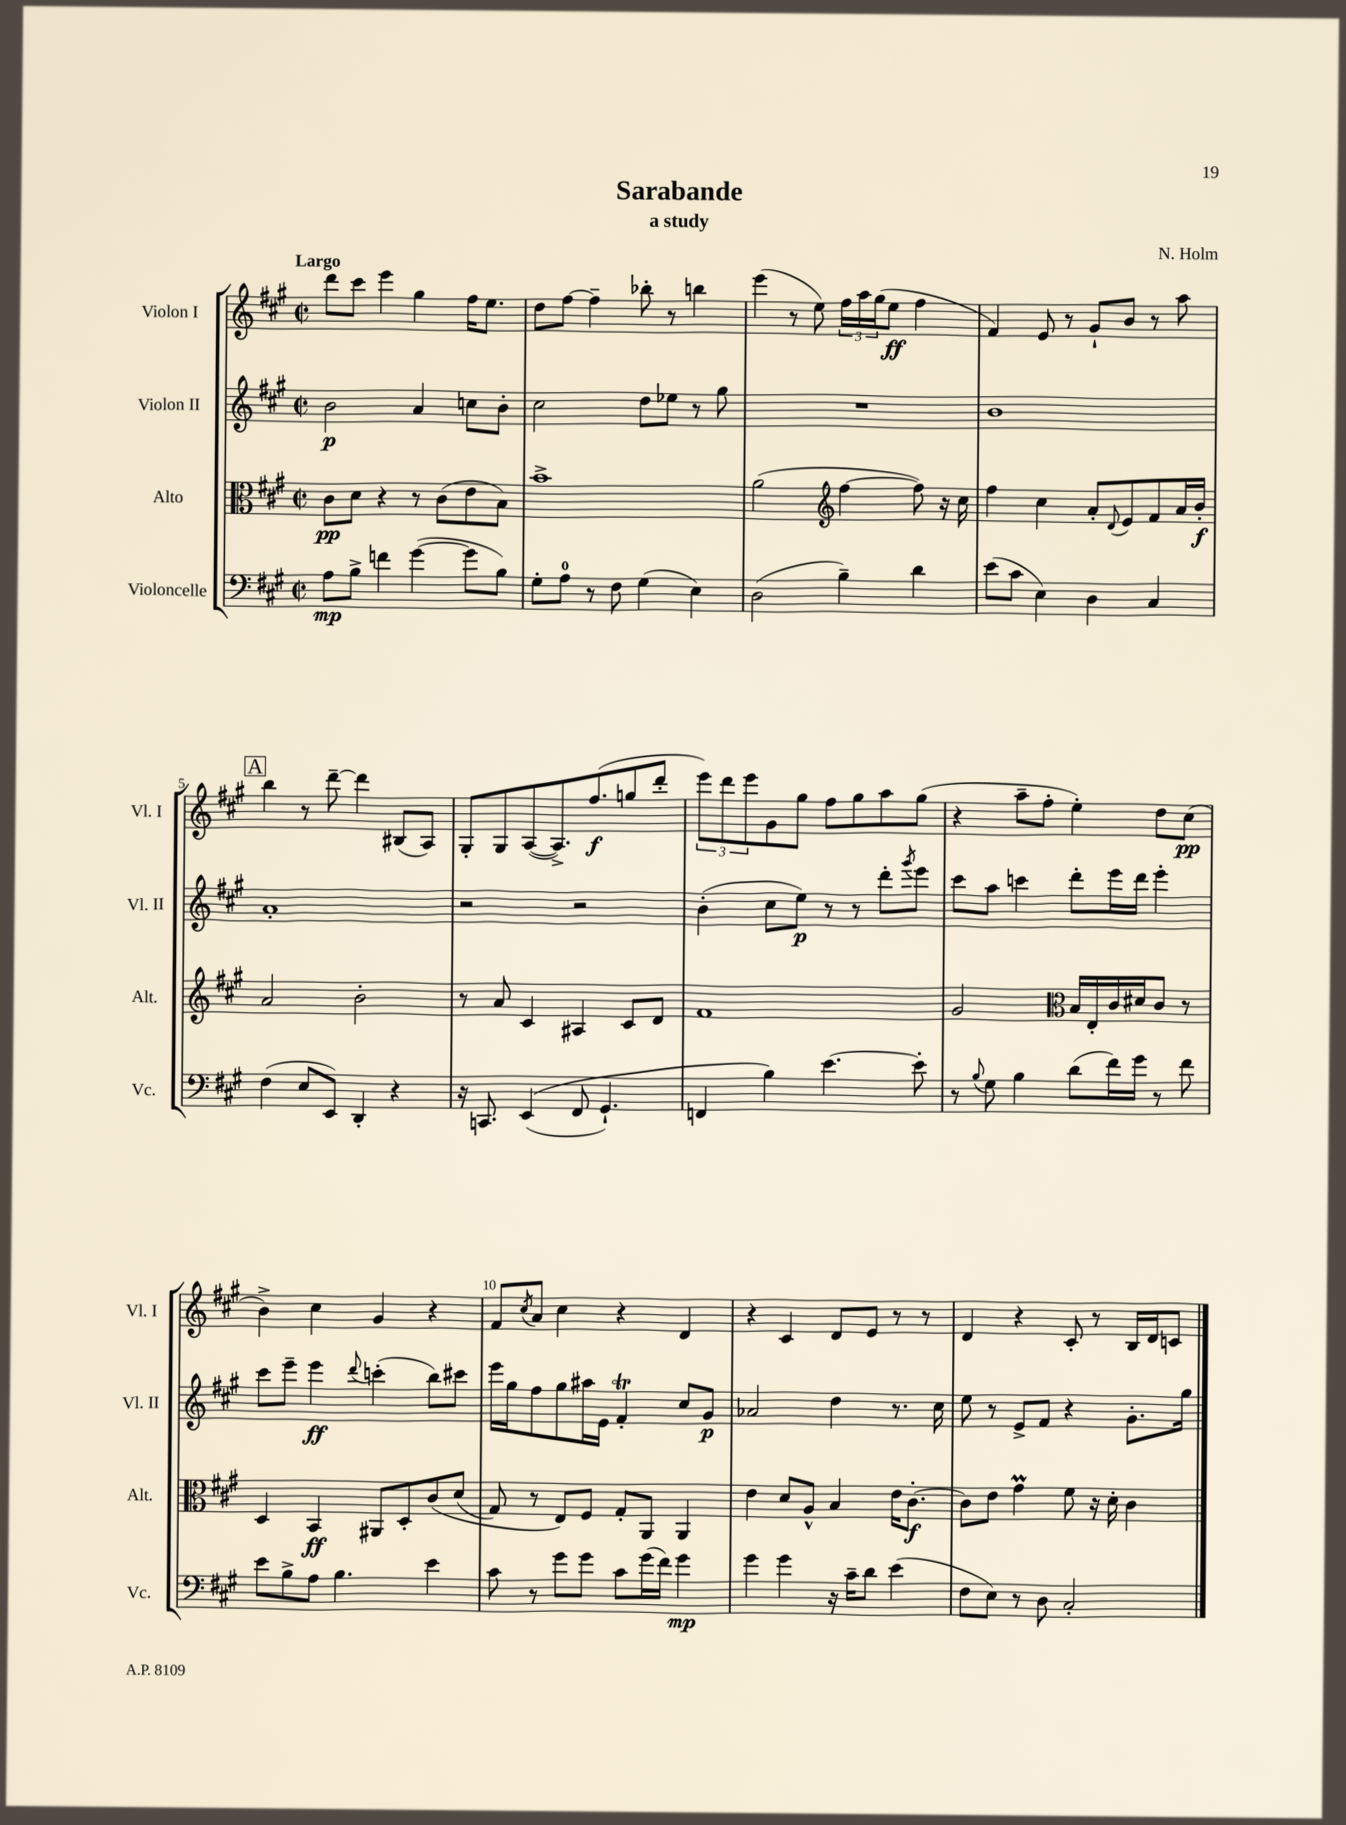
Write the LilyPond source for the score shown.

\header { title = "Sarabande" composer = "N. Holm" subtitle = "a study" }
<<
\new StaffGroup <<
\new Staff = "s0" \with { instrumentName = "Violon I" shortInstrumentName = "Vl. I" } {
    \clef treble \key a \major \defaultTimeSignature \time 2/2 \tempo "Largo"
    d'''8 cis'''8 e'''4 gis''4 fis''16 e''8. |
    d''8 fis''8~ fis''4-- bes''8-. r8 b''4 |
    e'''4( r8 e''8) \tuplet 3/2 { fis''16 a''16 gis''16( } e''8\ff fis''4 |
    fis'4) e'8 r8 gis'8-! b'8 r8 a''8 |
    \mark \markup { \box "A" } b''4 r8 d'''8~-- d'''4 bis8( a8) |
    gis8-. gis8 a8~( a8.->) fis''8.\f( g''8 d'''8-. |
    \tuplet 3/2 { e'''8) d'''8 e'''8 } gis'8 gis''8 fis''8 gis''8 a''8 gis''8( |
    r4 a''8-- fis''8-. e''4-.) d''8 cis''8\pp( |
    b'4->) cis''4 gis'4 r4 |
    fis'8 \acciaccatura { cis''8 } a'8 cis''4 r4 d'4 |
    r4 cis'4 d'8 e'8 r8 r8 |
    d'4 r4 cis'8-. r8 b16 d'16 c'8 \bar "|." |
}
\new Staff = "s1" \with { instrumentName = "Violon II" shortInstrumentName = "Vl. II" } {
    \clef treble \key a \major \defaultTimeSignature \time 2/2
    b'2\p a'4 c''8 b'8-. |
    cis''2 d''8 ees''8 r8 gis''8 |
    R1 |
    b'1 |
    \mark \markup { \box "A" } a'1-. |
    r2 r2 |
    b'4-.( cis''8 e''8\p) r8 r8 d'''8-. \acciaccatura { gis'''8 } e'''8 |
    cis'''8 a''8 c'''4 d'''8-. e'''16 d'''16 e'''4-. |
    cis'''8 e'''8-- e'''4\ff \appoggiatura { d'''8 } c'''4-.( b''8) cis'''8 |
    e'''16 gis''16 fis''8 gis''8 ais''16 e'16 fis'4-.\trill cis''8 gis'8\p |
    aes'2 d''4 r8. cis''16 |
    e''8 r8 e'8-> fis'8 r4 gis'8.-. gis''16 \bar "|." |
}
\new Staff = "s2" \with { instrumentName = "Alto" shortInstrumentName = "Alt." } {
    \clef alto \key a \major \defaultTimeSignature \time 2/2
    cis'8\pp d'8 r4 r8 cis'8( e'8 b8) |
    b'1-> |
    a'2( \clef treble fis''4~ fis''8) r16 cis''16 |
    fis''4 cis''4 a'8-. \appoggiatura { d'8 } e'8 fis'8 a'16 b'16-.\f |
    \mark \markup { \box "A" } a'2 b'2-. |
    r8 a'8 cis'4 ais4 cis'8 d'8 |
    fis'1 |
    gis'2 \clef alto b16 e16-. cis'16 dis'16 cis'8 r8 |
    d4 b,4\ff ais,8 d8-. cis'8\( d'8( |
    gis8) r8 e8\) fis8 gis8-. a,8 a,4 |
    e'4 d'8 a8-^ b4 e'16 cis'8.~-.\f |
    cis'8 e'8 gis'4\prall fis'8 r16 d'16-. cis'4 \bar "|." |
}
\new Staff = "s3" \with { instrumentName = "Violoncelle" shortInstrumentName = "Vc." } {
    \clef bass \key a \major \defaultTimeSignature \time 2/2
    a8\mp b8-> f'4 gis'4~( gis'8 b8) |
    gis8-. a8-0 r8 fis8 gis4( e4) |
    d2( b4--) d'4 |
    e'8( cis'8 e4) d4 cis4 |
    \mark \markup { \box "A" } fis4( e8 e,8) d,4-. r4 |
    r16 c,8. e,4(\( fis,8 gis,4.-!) |
    f,4 b4\) e'4.~ e'8-. |
    r8 \appoggiatura { b8 } gis8 b4 d'8( fis'16) gis'16 r8 fis'8 |
    e'8 b8-> a8 b4. e'4 |
    cis'8 r8 gis'8 gis'8 cis'8 gis'16( fis'16) gis'4\mp |
    gis'4 gis'4 r16 cis'16-- d'8 e'4( |
    fis8 e8) r8 d8 cis2-. \bar "|." |
}
>>
>>
\layout { \context { \Score \override BarNumber.break-visibility = ##(#f #t #t) barNumberVisibility = #(every-nth-bar-number-visible 5) } }
